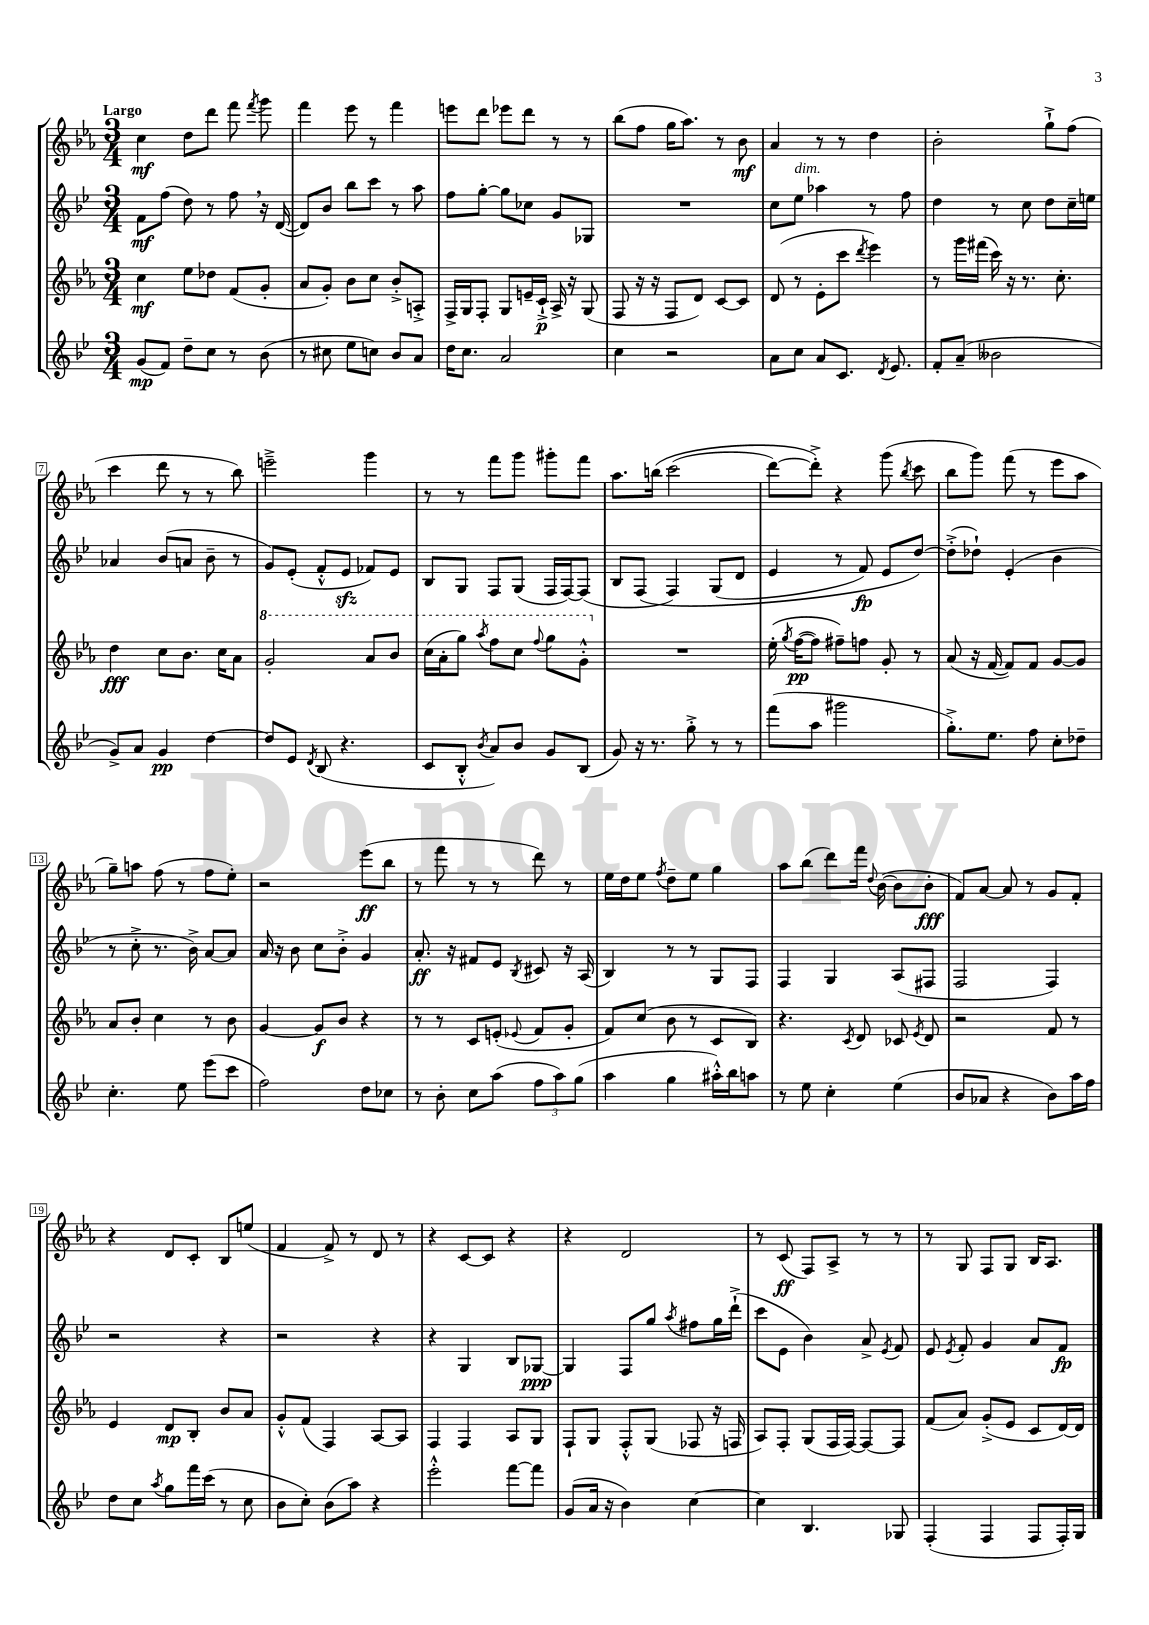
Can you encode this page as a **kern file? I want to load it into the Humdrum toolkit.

**kern	**kern	**kern	**kern
*staff4	*staff3	*staff2	*staff1
*clefG2	*clefG2	*clefG2	*clefG2
*k[b-e-]	*k[b-e-a-]	*k[b-e-]	*k[b-e-a-]
*M3/4	*M3/4	*M3/4	*M3/4
(8g/L	4cc\	8f\L	4cc\
8f/J)	.	(8ff\J	.
8dd~\L	8ee-\L	8dd\)	8dd\L
8cc\J	8dd-\J	8r	8ddd\J
8r	(8f/L	8ff\	8fff\
.	.	.	8qfff/
(8b-\	8g'/J	16r	8ggg\
.	.	([16d/	.
=	=	=	=
8r	8a-/L	8d/]L)	4fff\
8cc#\	8g'/J)	8b-/J	.
8ee-\L	8b-\L	8bb-\L	8eee-\
8cc\J)	8cc\J	8ccc\J	8r
8b-/L	8b-'^/L	8r	4fff\
8a/J	8A'^/J	8aa\	.
=	=	=	=
16dd\LK	16F^/LL	8ff\L	8eee\L
8.cc\J	16G/J	.	.
.	8F'/J	[8gg'\J	8ddd\J
2a/	8G/L	8gg\]L	8eee-\L
.	16e~/L	8cc-\J	8ddd\J
.	16c`^/JJ	.	.
.	16A-^/	8g/L	8r
.	16r	.	.
.	(8G/	8G-/J	8r
=	=	=	=
4cc\	8F/	2.r	(8bb-\L
.	16r	.	8ff\J
.	16r	.	.
2r	8F/L	.	16gg\LK
.	.	.	8.aa-\J)
.	8d/J)	.	.
.	[8c/L	.	8r
.	8c/]J	.	8b-\
=	=	=	=
8a\L	(8d/	8cc\L	4a-/
8cc\J	8r	8ee-\J	.
8a/L	8e-'\L	4aa-\	8r
8.c/J	8ccc\J	.	8r
.	8qddd/	.	.
.	4eee-\)	8r	4dd\
8qd/	.	.	.
8.e-/	.	.	.
.	.	8ff\	.
=	=	=	=
8f'/L	8r	4dd\	2b-'\
(8a~/J	16ggg\LL	.	.
.	(16fff#\JJ	.	.
2b--\	16ccc\)	8r	.
.	16r	.	.
.	8.r	8cc\	.
.	.	8dd\L	8gg`^\L
.	8.cc'\	.	.
.	.	16cc~\L	(8ff\J
.	.	16ee\JJ	.
=	=	=	=
8g^/L)	4dd\	4a-/	4ccc\
8a/J	.	.	.
4g/	8cc\L	(8b-/L	8ddd\
.	8.b-\J	8a/J	8r
[4dd\	.	8b-~\	8r
.	16cc\LK	.	.
.	8a-\J	8r	8bb-\)
=	=	=	=
8dd/]L	2gg'/	8g/L)	2eee~^\
8e-/J	.	(8e-'/J	.
8qd/	.	.	.
(8B-/	.	8f'^^/L	.
4.r	.	8e-/J	.
.	8aa-/L	8f-/L)	4ggg\
.	8bb-/J	8e-/J	.
=	=	=	=
8c/L	(16ccc\LL	8B-/L	8r
.	16aa-'\J	.	.
8B-'^^/J	8ggg\J)	8G/J	8r
8qb-/	8qaaa-/	.	.
8a/L)	8fff\L	8F/L	8fff\L
8b-/J	8ccc\J	(8G/J	8ggg\J
.	8qqfff/	.	.
8g/L	8ggg\L	16F/LL	8ggg#'\L
.	.	[16F/J)	.
(8B-/J	8gg'^^\J	(8F/]J	8fff\J
=	=	=	=
8g/)	2.r	8B-/L	8.aa-\L
16r	.	&(8F/J	.
8.r	.	.	&(16bb\Jk
.	.	4F/)	(2ccc\
8gg'^\	.	.	.
8r	.	(8G/L	.
8r	.	8d/J	.
=	=	=	=
(8fff\L	&(16ee-'\	4e-/	[8ddd\L)
.	8qgg/	.	.
.	([16ff\LK	.	.
8aa\J	8ff\]J)	.	8ddd'^\]J&)
2ggg#\	8ff#~\L&)	8r	4r
.	8ff\J	8f/)	.
.	8g'/	8e-/L	(8ggg\
.	.	.	8qbb-/
.	8r	[8dd/J&)	8ccc\
=	=	=	=
8.gg'^\L)	(8a-/	(8dd'^\]L	8bb-\L
.	16r	8dd-`\J)	8ggg\J)
8.ee-\J	[16f/	.	.
.	8f/]L)	(4e-'/	(8fff\
8ff\	8f/J	.	8r
8cc'\L	[8g/L	4b-\	8eee-\L
8dd-~\J	8g/]J	.	8aa-\J
=	=	=	=
4.cc'\	8a-/L	8r	8gg~\L)
.	8b-'/J	8cc'^\	8aa\J
.	4cc\	8.r	(8ff\
8ee-\	.	.	8r
.	.	16b-^\)	.
(8eee-\L	8r	[8a/L	8ff\L
8ccc\J	8b-\	8a/]J	8ee-'\J)
=	=	=	=
2ff\)	[4g/	16a/	2r
.	.	16r	.
.	.	8b-\	.
.	8g/]L	8cc\L	.
.	8b-/J	8b-'^\J	.
8dd\L	4r	4g/	(8eee-\L
8cc-\J	.	.	8bb-\J
=	=	=	=
8r	8r	8.a'/	8r
8b-'\	8r	.	8fff\
.	.	16r	.
8cc\L	8c/L	8f#/L	8r
(8aa\J	(8e'/J	8e-/J	8r
.	8qqe-/	8qB-/	.
12ff\L	8f/L	8c#/	8ddd\)
12aa\)	.	.	.
.	8g'/J	16r	8r
(12gg\J	.	.	.
.	.	(16A/	.
=	=	=	=
4aa\	8f/L)	4B-/)	16ee-\LL
.	.	.	16dd\J
.	(8cc/J	.	8ee-\J
.	.	.	8qff/
4gg\	8b-\	8r	8dd~\L
.	8r	8r	8ee-\J
16aa#'^^\LL)	8c/L	8G/L	4gg\
16bb-\J	.	.	.
8aa\J	8B-/J)	8F/J	.
=	=	=	=
8r	4.r	4F/	8aa-\L
8ee-\	.	.	(8bb-\J
4cc'\	.	4G/	8ddd\L)
.	8qc/	.	.
.	8d/	.	16fff\Jk
.	.	.	8qqdd/
.	.	.	([16b-\
(4ee-\	8c-/	(8A/L	8b-\]L
.	8qe-/	.	.
.	8d/	8F#/J	8b-'\J
=	=	=	=
8b-/L	2r	2F/	8f/L)
8a-/J	.	.	[8a-/J
4r	.	.	8a-/]
.	.	.	8r
8b-\L)	8f/	4F/)	8g/L
16aa\L	8r	.	8f'/J
16ff\JJ	.	.	.
=	=	=	=
8dd\L	4e-/	2r	4r
8cc\J	.	.	.
8qaa/	.	.	.
8gg\L	8d/L	.	8d/L
16fff\L	8B-'/J	.	8c'/J
(16ccc\JJ	.	.	.
8r	8b-/L	4r	8B-/L
8cc\	8a-/J	.	(8ee/J
=	=	=	=
8b-\L	8g'^^/L	2r	4f/
8cc'\J)	(8f/J	.	.
(8b-\L	4F/)	.	8f^/)
8aa\J)	.	.	8r
4r	[8A-/L	4r	8d/
.	8A-/]J	.	8r
=	=	=	=
2eee-'^^\	4F/	4r	4r
.	4F/	4G/	[8c/L
.	.	.	8c/]J
[8fff\L	8A-/L	8B-/L	4r
8fff\]J	8G/J	[8G-/J	.
=	=	=	=
(8g/L	8F`/L	4G-/]	4r
16a/Jk	8G/J	.	.
16r	.	.	.
4b-\)	8F'^^/L	8F/L	2d/
.	(8G/J	8gg/J	.
.	.	8qaa/	.
[4cc\	8F-/	8ff#\L	.
.	16r	16gg\L	.
.	16F/	(16ddd`^\JJ	.
=	=	=	=
4cc\]	8A-/L)	8ccc\L	8r
.	8F'/J	8e-\J	(8c/
4.B-/	(8G/L	4b-\)	8F/L)
.	16F/L	.	8A-^/J
.	[16F/JJ)	.	.
.	8F/_L	8a^/	8r
.	.	8qe-/	.
8G-/	8F/]J	8f/	8r
=	=	=	=
(4F'/	(8f/L	8e-/	8r
.	.	8qe-/	.
.	8a-/J)	8f'/	8G/
4F/	(8g'^/L	4g/	8F/L
.	8e-/J	.	8G/J
8F/L	8c/L	8a/L	16B-/LK
.	.	.	8.A-/J
16F'/L)	[16d/L)	8f/J	.
16G/JJ	16d/]JJ	.	.
==	==	==	==
*-	*-	*-	*-
